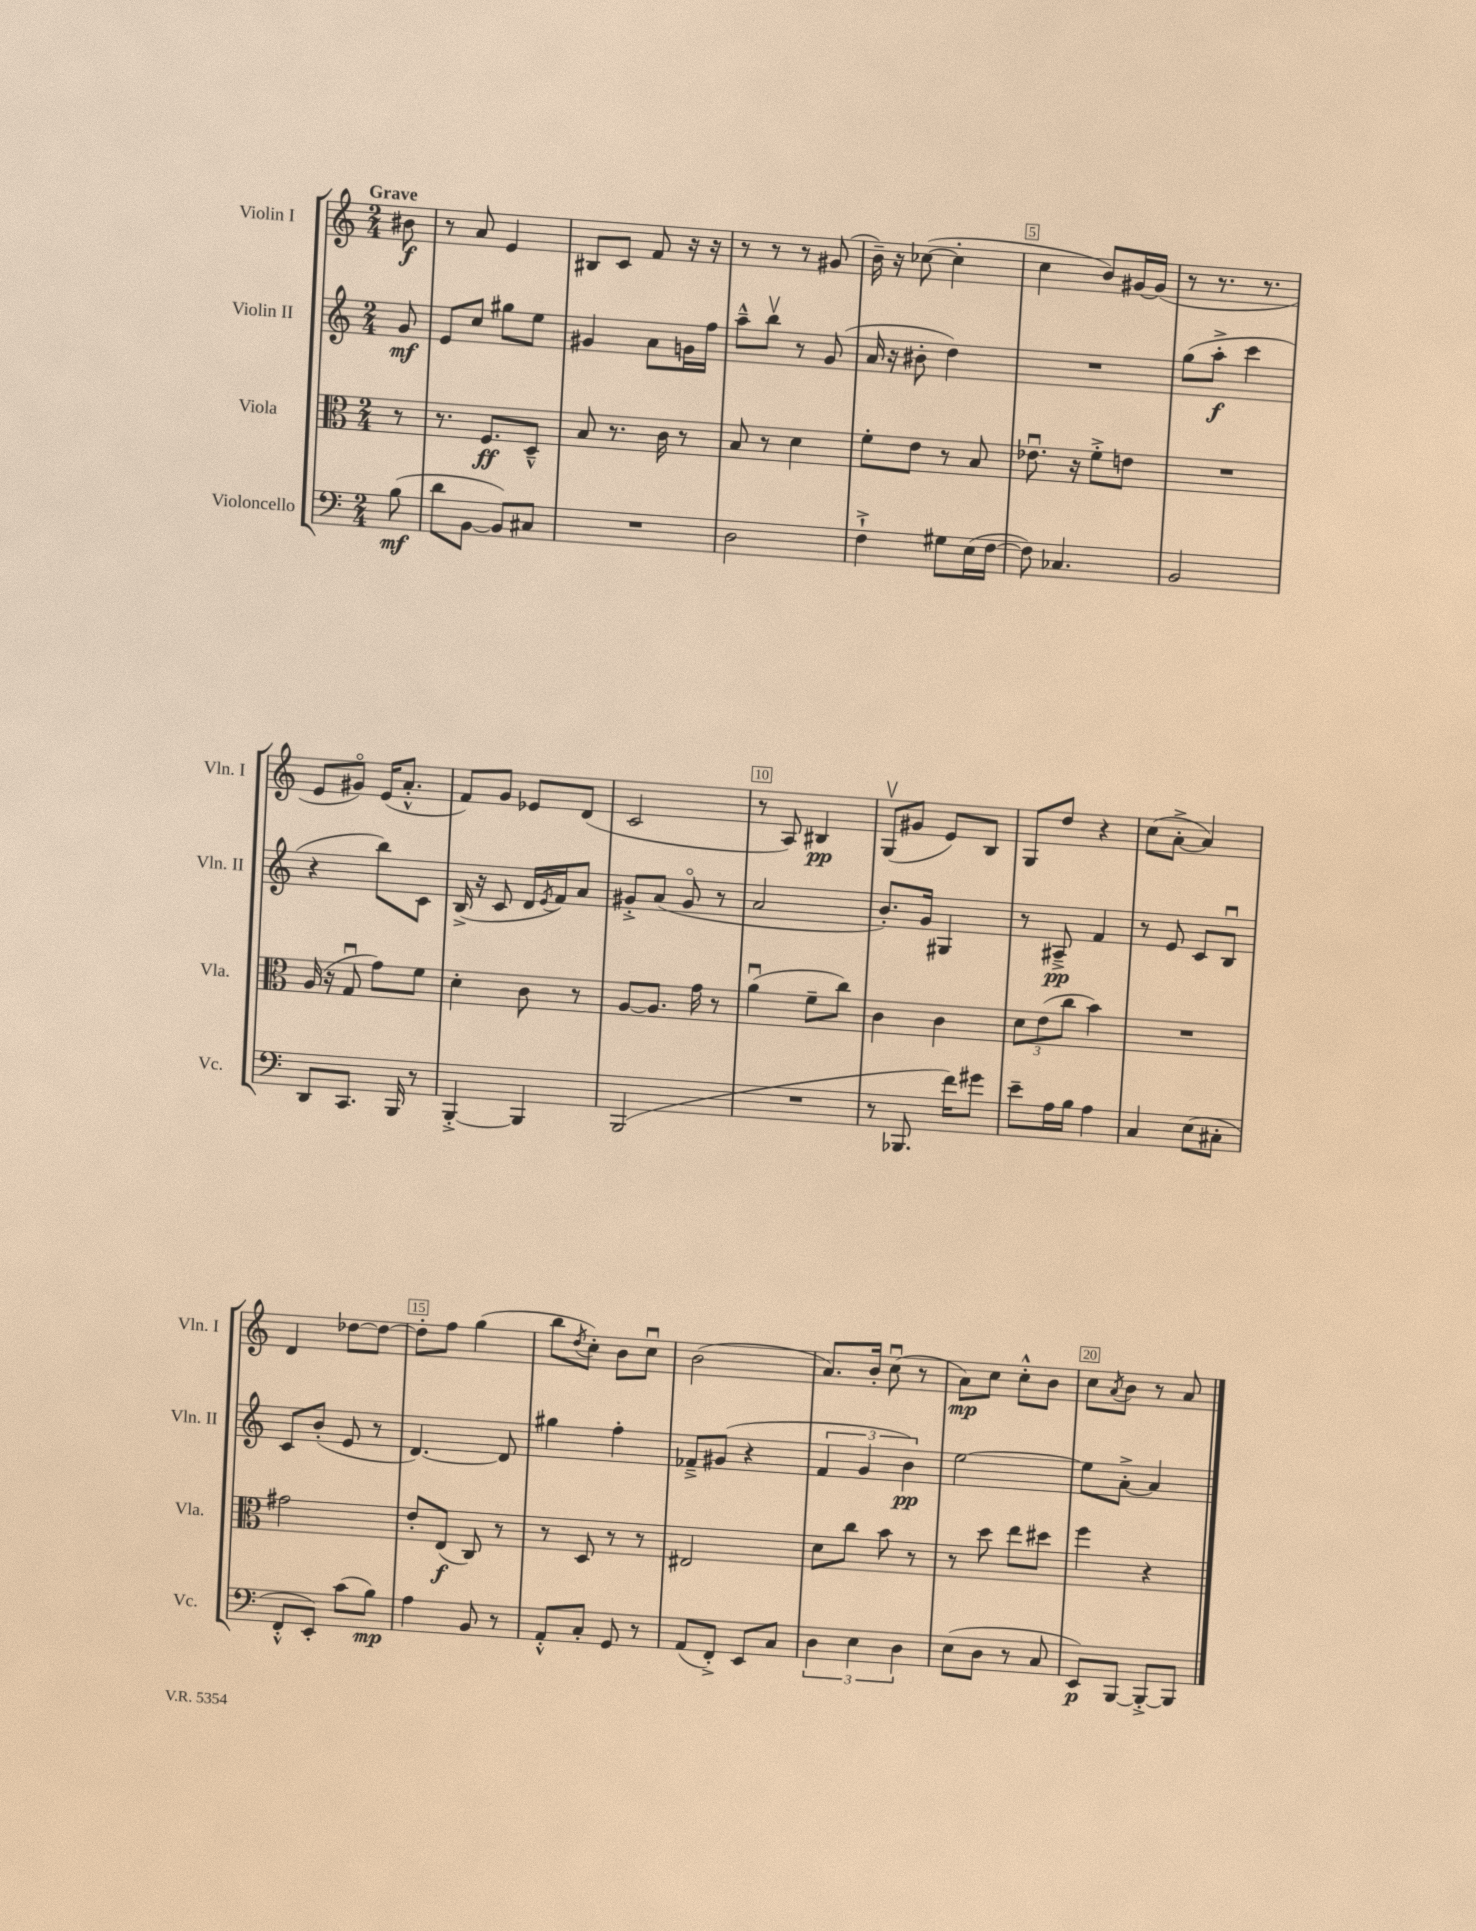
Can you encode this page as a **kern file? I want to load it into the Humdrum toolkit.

**kern	**dynam	**kern	**dynam	**kern	**dynam	**kern	**dynam
*part4	*part4	*part3	*part3	*part2	*part2	*part1	*part1
*staff4	*staff4	*staff3	*staff3	*staff2	*staff2	*staff1	*staff1
*I"Violoncello	*	*I"Viola	*	*I"Violin II	*	*I"Violin I	*
*I'Vc.	*	*I'Vla.	*	*I'Vln. II	*	*I'Vln. I	*
*clefF4	*	*clefC3	*	*clefG2	*	*clefG2	*
*k[]	*	*k[]	*	*k[]	*	*k[]	*
*M2/4	*	*M2/4	*	*M2/4	*	*M2/4	*
=	=	=	=	=	=	=	=
!	!	!	!	!	!	!LO:TX:a:B:t=Grave	!
(8B\	mf	8r	.	8g/	mf	8b#X\	f
=1	=1	=1	=1	=1	=1	=1	=1
8d\L	.	8.r	.	8e/L	.	8r	.
[8BB\J	.	.	.	8cc/J	.	8a/	.
.	.	8.F/L	ff	.	.	.	.
8BB/L])	.	.	.	8gg#X\L	.	4e/	.
8C#X/J	.	8D~^^/J	.	8ee\J	.	.	.
=2	=2	=2	=2	=2	=2	=2	=2
2r	.	8B/	.	4g#X/	.	8B#X/L	.
.	.	8.r	.	.	.	8c/J	.
.	.	.	.	8a\L	.	8f/	.
.	.	16c\	.	.	.	.	.
.	.	8r	.	16gn\L	.	16r	.
.	.	.	.	16ff\JJ	.	16r	.
=3	=3	=3	=3	=3	=3	=3	=3
2D\	.	8B/	.	8aa~^^\L	.	8r	.
.	.	8r	.	8bbv\J	.	8r	.
.	.	4d\	.	8r	.	8r	.
.	.	.	.	(8g/	.	(8g#X/	.
=4	=4	=4	=4	=4	=4	=4	=4
4F`^\	.	8f'\L	.	16a/	.	16b~\)	.
.	.	.	.	16r	.	16r	.
.	.	8e\J	.	8b#X'\	.	([8cc-X\	.
8G#X\L	.	8r	.	4dd\)	.	4cc-'\]	.
(16E\L	.	8B/	.	.	.	.	.
[16F\JJ	.	.	.	.	.	.	.
=5	=5	=5	=5	=5	=5	=5	=5
8F\])	.	8.e-Xu\	.	2r	.	4cc\	.
4.C-X/	.	.	.	.	.	.	.
.	.	16r	.	.	.	.	.
.	.	8f'^\L	.	.	.	8b/L)	.
.	.	8en\J	.	.	.	[16g#X/L	.
.	.	.	.	.	.	(16g#/JJ]	.
=6	=6	=6	=6	=6	=6	=6	=6
2BB/	.	2r	.	(8gg\L	.	8r	.
.	.	.	.	8aa'^\J	f	8.r	.
.	.	.	.	4ccc\	.	.	.
.	.	.	.	.	.	8.r	.
!!LO:LB:g=z
=7	=7	=7	=7	=7	=7	=7	=7
8DD/L	.	(16A/	.	4r	.	8e/L	.
.	.	16r	.	.	.	.	.
8.CC/J	.	8Gu/	.	.	.	8g#X/J)	.
.	.	8g\L)	.	8bb\L)	.	(16e/KL	.
16BBB/	.	.	.	.	.	8.a'^^/J	.
8r	.	8f\J	.	8c\J	.	.	.
=8	=8	=8	=8	=8	=8	=8	=8
[4BBB'^/	.	4d'\	.	(16B^/	.	8f/L)	.
.	.	.	.	16r	.	.	.
.	.	.	.	8c/	.	8g/J	.
4BBB/]	.	8c\	.	16d/LL	.	8e-X/L	.
.	.	.	.	8qe/	.	.	.
.	.	.	.	16f/J)	.	.	.
.	.	8r	.	8a/J	.	(8d/J	.
=9	=9	=9	=9	=9	=9	=9	=9
(2BBB/	.	[8A/L	.	8g#X'^/L	.	2c/	.
.	.	8.A/J]	.	(8a/J	.	.	.
.	.	.	.	8g#/	.	.	.
.	.	16g\	.	.	.	.	.
.	.	8r	.	8r	.	.	.
=10	=10	=10	=10	=10	=10	=10	=10
2r	.	(4au\	.	2a/	.	8r	.
.	.	.	.	.	.	8A/)	.
.	.	8f~\L	.	.	.	4B#X/	pp
.	.	8cc\J)	.	.	.	.	.
=11	=11	=11	=11	=11	=11	=11	=11
8r	.	4c\	.	8.b'/L)	.	(8Gv/L	.
8.BBB-X/	.	.	.	.	.	8g#X/J	.
.	.	.	.	16g/Jk	.	.	.
.	.	4c\	.	4G#X/	.	8e/L)	.
16f\KL)	.	.	.	.	.	.	.
8g#X\J	.	.	.	.	.	8B/J	.
=12	=12	=12	=12	=12	=12	=12	=12
8e~\L	.	12d\L	.	8r	.	8G/L	.
.	.	(12e\	.	.	.	.	.
16A\L	.	.	.	8A#X~^/	pp	8dd/J	.
.	.	12cc\J	.	.	.	.	.
16B\JJ	.	.	.	.	.	.	.
4A\	.	4b\)	.	4f/	.	4r	.
=13	=13	=13	=13	=13	=13	=13	=13
4C/	.	2r	.	8r	.	(8cc\L	.
.	.	.	.	8e/	.	[8a'^\J	.
(8E\L	.	.	.	8c/L	.	4a/])	.
8C#X'\J	.	.	.	8Bu/J	.	.	.
!!LO:LB:g=z
=14	=14	=14	=14	=14	=14	=14	=14
8FF'^^/L	.	2g#X\	.	8c/L	.	4d/	.
8EE'/J)	.	.	.	(8b'/J	.	.	.
(8c\L	.	.	.	8e/	.	[8dd-X\L	.
8B\J)	mp	.	.	8r	.	8dd-\J_	.
=15	=15	=15	=15	=15	=15	=15	=15
4A\	.	8e'/L	.	[4.d/)	.	8dd-'\L]	.
.	.	(8E/J	f	.	.	8ff\J	.
8BB/	.	8C/)	.	.	.	(4gg\	.
8r	.	8r	.	8d/]	.	.	.
=16	=16	=16	=16	=16	=16	=16	=16
8AA'^^/L	.	8r	.	4gg#X\	.	8bb\L	.
.	.	.	.	.	.	8qdd/	.
8C'/J	.	8D/	.	.	.	8cc'\J)	.
8GG/	.	8r	.	4ff'\	.	8b\L	.
8r	.	8r	.	.	.	8ccu\J	.
=17	=17	=17	=17	=17	=17	=17	=17
(8AA/L	.	2E#X/	.	8f-X~^/L	.	(2b\	.
8FF'^/J)	.	.	.	(8g#X/J	.	.	.
8EE/L	.	.	.	4r	.	.	.
8C/J	.	.	.	.	.	.	.
=18	=18	=18	=18	=18	=18	=18	=18
6D\	.	8d\L	.	6f/	.	8.a/L)	.
.	.	8cc\J	.	.	.	.	.
6E\	.	.	.	6g/	.	.	.
.	.	.	.	.	.	16b'/Jk	.
.	.	8b\	.	.	.	(8ccu\	.
6D\	.	.	.	6b\)	pp	.	.
.	.	8r	.	.	.	8r	.
=19	=19	=19	=19	=19	=19	=19	=19
(8E\L	.	8r	.	[2ee\	.	8a\L)	mp
8D\J	.	8dd\	.	.	.	8cc\J	.
8r	.	8ee\L	.	.	.	8cc'^^\L	.
8C/	.	8dd#X\J	.	.	.	8b\J	.
=20	=20	=20	=20	=20	=20	=20	=20
8EE/L)	p	4ff\	.	8ee\L]	.	8cc\L	.
.	.	.	.	.	.	8qa/	.
[8BBB/J	.	.	.	[8a'^\J	.	8b\J	.
8BBB'^/L_	.	4r	.	4a/]	.	8r	.
8BBB/J]	.	.	.	.	.	8a/	.
==	==	==	==	==	==	==	==
*-	*-	*-	*-	*-	*-	*-	*-
